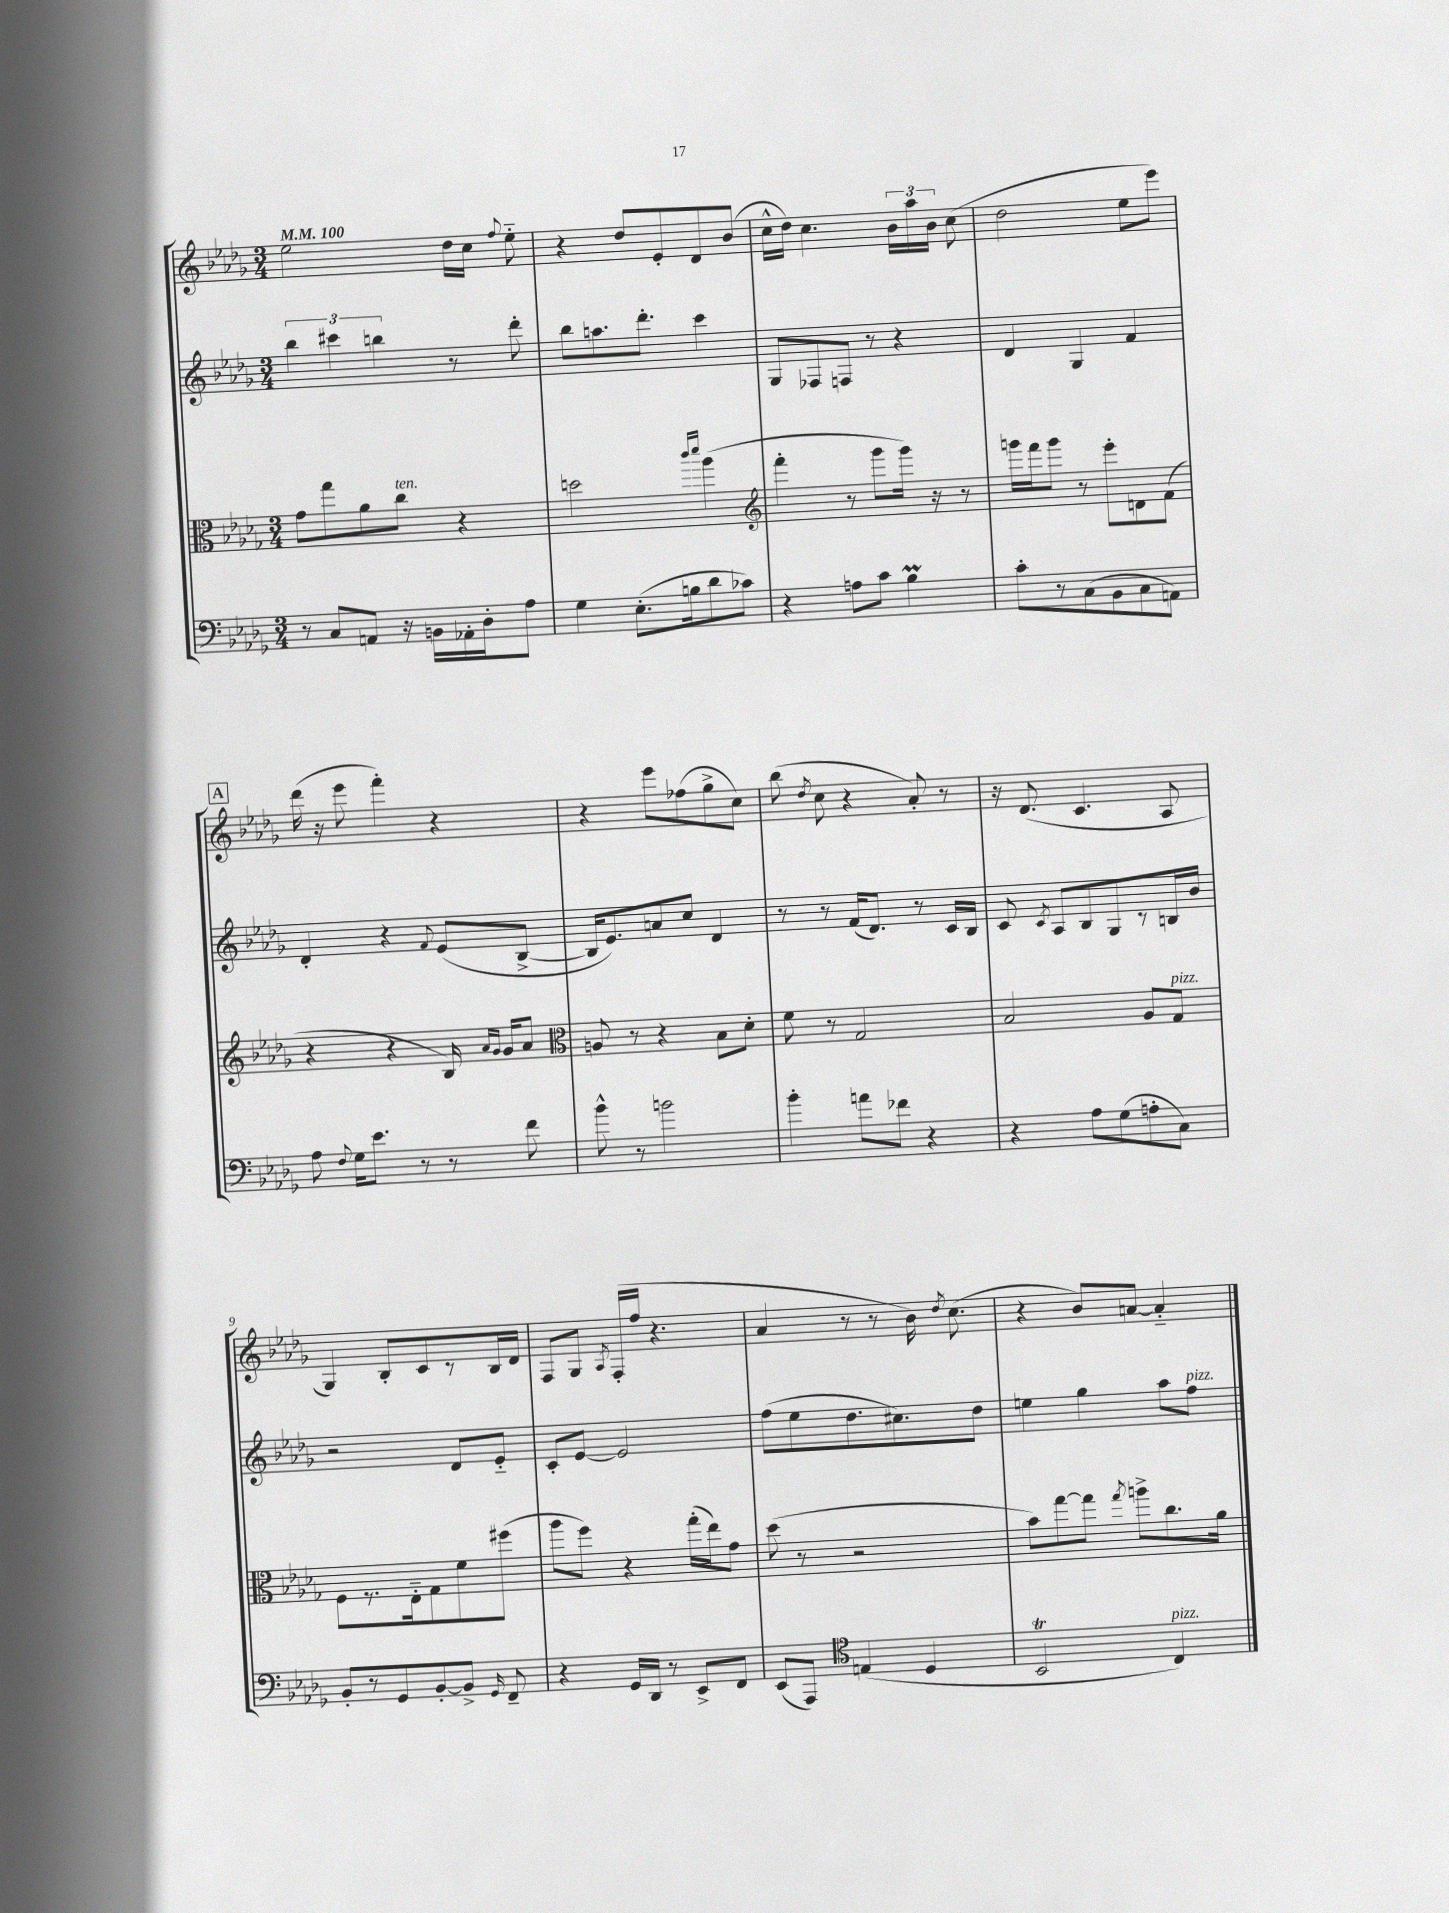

**kern	**kern	**kern	**kern
*staff4	*staff3	*staff2	*staff1
*clefF4	*clefC3	*clefG2	*clefG2
*k[b-e-a-d-g-]	*k[b-e-a-d-g-]	*k[b-e-a-d-g-]	*k[b-e-a-d-g-]
*M3/4	*M3/4	*M3/4	*M3/4
*MM100	*MM100	*MM100	*MM100
8r	8g-	6bb-	2ee-
8C	8gg-	.	.
.	.	6ccc#	.
8AA	8a-	.	.
.	.	6bb	.
16r	8cc	.	.
16BB	.	.	.
16AA-'	4r	8r	16dd-
16D-'	.	.	16cc
.	.	.	8qqff
8A-	.	8ddd-'	8ee-'~
=	=	=	=
4G-	2dd	8bb-	4r
.	.	8.aa	.
(8.E-'	.	.	8dd-
.	.	8.ddd-'	.
.	.	.	8e-'
16B	.	.	.
.	16qqccc	.	.
.	16qqddd-	.	.
8d-	(4aa-	4ccc	8d-
8c-)	.	.	(8b-
=	=	=	=
*	*clefG2	*	*
4r	4fff'	8G-	16cc^^
.	.	.	16dd-)
.	.	8F-	4.cc
8A	8r	8F	.
8c	8ggg-	8r	.
4B-	16ggg-)	4r	24b-
.	.	.	24aa-
.	16r	.	.
.	.	.	24b-
.	8r	.	(8cc
=	=	=	=
8c'	16ggg	4d-	2dd-
.	16fff	.	.
8r	8ggg	.	.
(8C	8r	4G-	.
8BB-	8eee-'	.	.
8C	8d	4f	8ee-
8AA)	(8f	.	8eee-)
=	=	=	=
8A-	4r	4d-'	(16ddd-
.	.	.	16r
8qqF	.	.	.
16G-	.	.	8eee-
8.e-	.	.	.
.	4r	4r	4fff')
8r	.	.	.
.	.	8qqf	.
8r	16B-)	(8e-	4r
.	16qqa-	.	.
.	16qqg-	.	.
.	16g-	.	.
8f	8a-	[8B-^	.
=	=	=	=
*	*clefC3	*	*
8b-^^	8A	16B-]	4r
.	.	8.e-)	.
8r	8r	.	.
2b	4r	8a	8eee-
.	.	8cc	(8ff-
.	8B-	4d-	8gg-^
.	8d-'	.	8cc)
=	=	=	=
4b-'	8f	8r	(8bb-
.	.	.	8qdd-
.	8r	8r	8cc
8a	2G-	(16f	4r
.	.	8.d-)	.
8f-	.	.	.
4r	.	8r	8a-')
.	.	16c	8r
.	.	16B-	.
=	=	=	=
4r	2B-	8c	16r
.	.	.	(8.d-
.	.	8qc	.
.	.	8A-	.
8A-	.	8B-	4.c
(8G-	.	8G-	.
8A'	8A-	8r	.
8C)	8G-	16B	8A-
.	.	16b-	.
=	=	=	=
8BB-'	8F	2r	4G-)
8r	8.r	.	.
8GG-	.	.	8B-'
.	16E-'~	.	.
[8BB-'	8G-	.	8c
8BB-^]	8f	8d-	8r
16qqGG-	.	.	.
8FF~	(8ff#	8e-'~	16B-
.	.	.	16d-
=	=	=	=
4r	8aa-	8c'	8F
.	8ff)	[8e-	8G-
.	.	.	8qA-
16GG-	4r	2e-]	(16F'
16DD-	.	.	16ff
8r	.	.	4.r
8EE-^	(16gg-'	.	.
.	16ee-)	.	.
8FF	8g-	.	.
=	=	=	=
(8EE-	(8dd-	(8ff	4a-
8AAA-)	8r	8ee-	.
*clefC4	*	*	*
(4E	2r	8.dd-	8r
.	.	.	8r
.	.	8.cc#)	.
4D-	.	.	16b-)
.	.	.	8qdd-
.	.	.	(8.cc
.	.	8dd-	.
=	=	=	=
2BB-	8b-)	4ee	4r
.	[8gg-	.	.
.	8gg-]	4gg-	8b-)
.	8qgg-	.	.
.	8aa^	.	[8a
4C)	8.cc	8aa-	4a'~]
.	.	8ff	.
.	16a-	.	.
==	==	==	==
*-	*-	*-	*-
